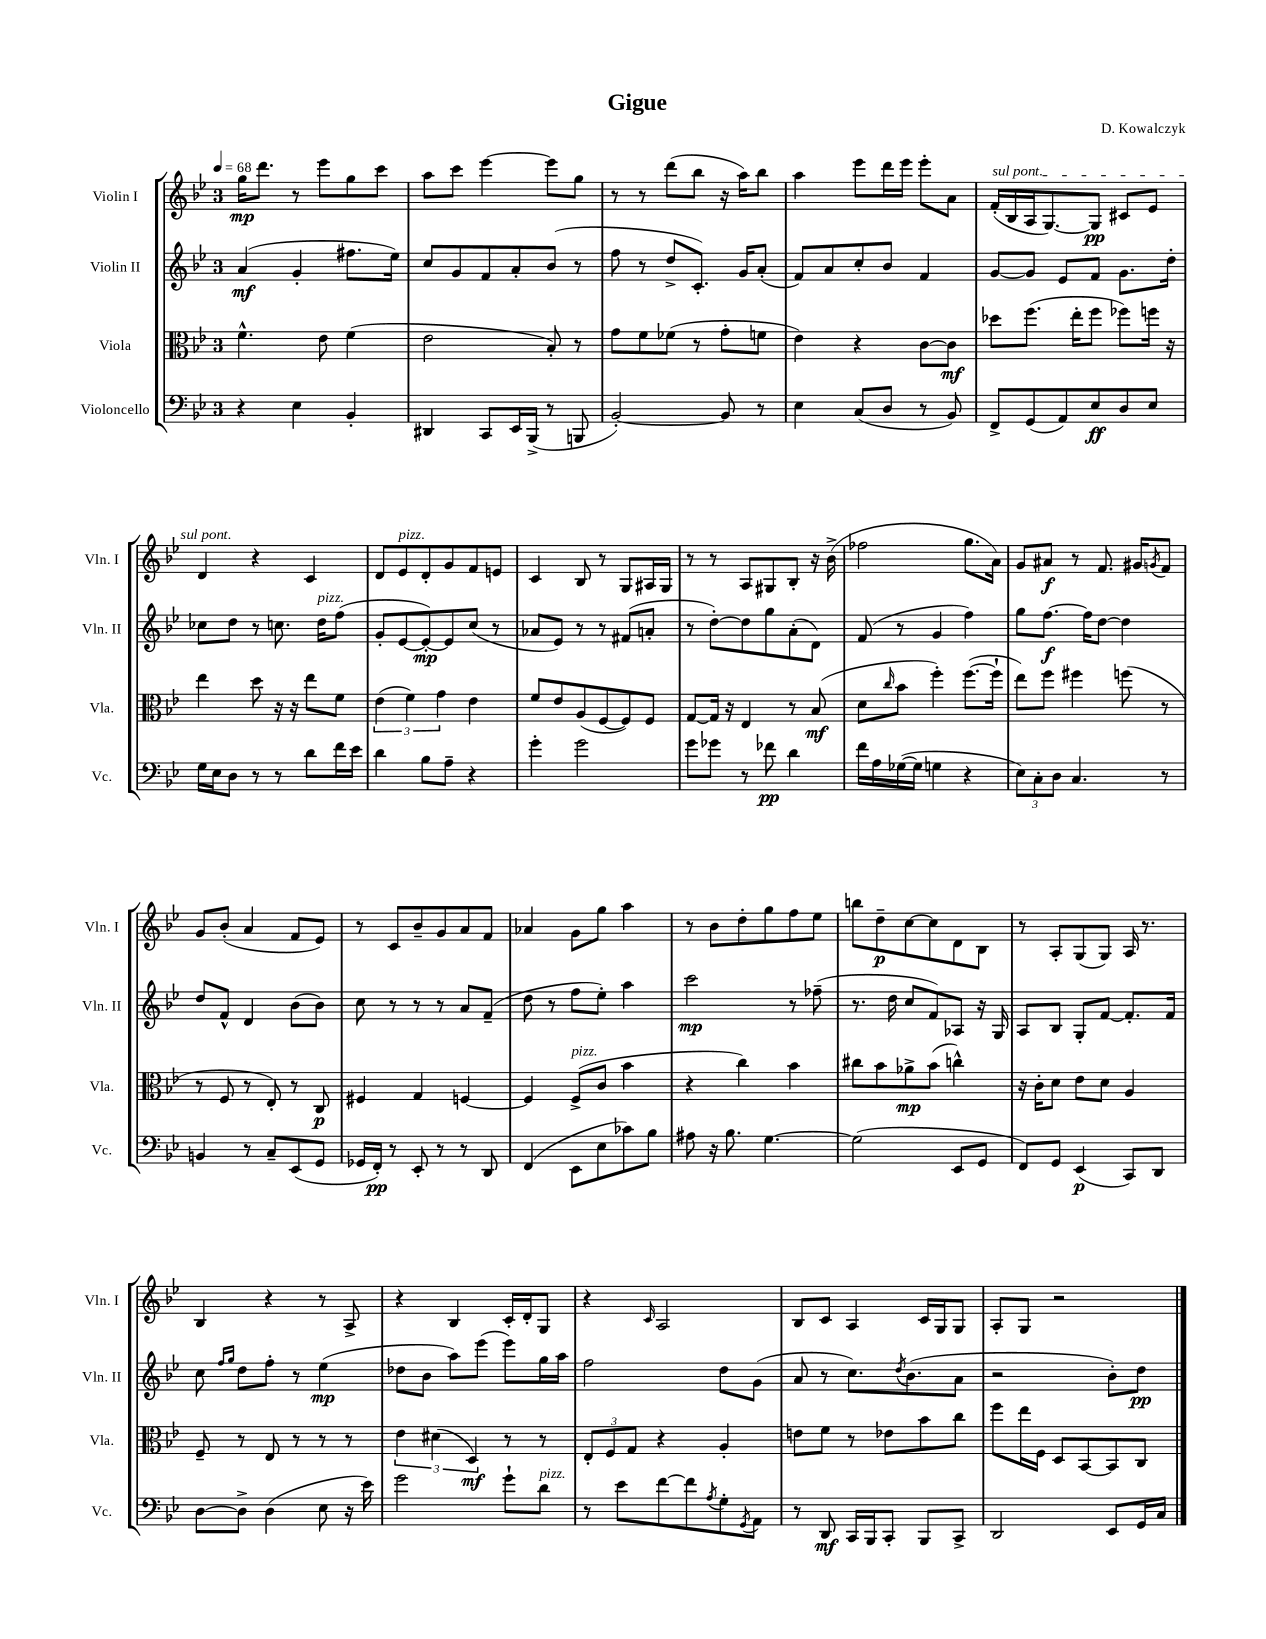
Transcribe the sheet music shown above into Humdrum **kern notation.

**kern	**kern	**kern	**kern
*staff4	*staff3	*staff2	*staff1
*clefF4	*clefC3	*clefG2	*clefG2
*k[b-e-]	*k[b-e-]	*k[b-e-]	*k[b-e-]
*M3/4	*M3/4	*M3/4	*M3/4
*MM68	*MM68	*MM68	*MM68
4r	4.f^^	(4a	16gg
.	.	.	8.ddd
4E-	.	4g'	8r
.	8e-	.	8eee-
4BB-'	(4f	8.ff#	8gg
.	.	.	8ccc
.	.	16ee-)	.
=	=	=	=
4DD#	2e-	8cc	8aa
.	.	8g	8ccc
8CC	.	8f	[4eee-
16EE-	.	8a'	.
(16BBB-^	.	.	.
8r	8B-')	(8b-	8eee-]
8BBB	8r	8r	8gg
=	=	=	=
[2BB-')	8g	8ff	8r
.	8f	8r	8r
.	(8f-	8dd^	(8ddd
.	8r	8.c')	8bb-
8BB-]	8g'	.	16r
.	.	16g	16aa)
8r	8f	(8a'	8bb-
=	=	=	=
4E-	4e-)	8f)	4aa
.	.	8a	.
(8C	4r	8cc'	8eee-
8D	.	8b-	16ddd
.	.	.	16eee-
8r	[8c	4f	8eee-'
8BB-)	8c]	.	8a
=	=	=	=
8FF^	8dd-	[8g	(16f'
.	.	.	16B-
(8GG	(8.ff	8g]	16A
.	.	.	[8.G)
8AA)	.	8e-	.
.	16ee-'	.	.
8E-	8ff	8f	8G]
8D	8ff-)	8.g	8c#
8E-	16ff	.	8e-
.	16r	16dd'	.
=	=	=	=
16G	4ee-	8cc-	4d
16E-	.	.	.
8D	.	8dd	.
8r	8dd	8r	4r
8r	16r	8.cc	.
.	16r	.	.
8d	8ee-	.	4c
.	.	16dd	.
16f	8f	(8ff	.
16e-	.	.	.
=	=	=	=
4d	(6e-	8g'	8d
.	.	[8e-	8e-
.	6f)	.	.
8B-	.	8e-'_)	8d'
.	6g	.	.
8A~	.	8e-]	8g
4r	4e-	(8cc	8f
.	.	8r	8e
=	=	=	=
4g'	8f	8a-	4c
.	8e-	8e-)	.
2g	(8A	8r	8B-
.	[8F	8r	8r
.	8F])	(8f#	8G
.	8F	8a'	16A#
.	.	.	16G
=	=	=	=
8g	[8G	8r	8r
8g-	16G]	[8dd')	8r
.	16r	.	.
8r	4E-	8dd]	8A
8f-	.	8gg	8G#
4d	8r	(8a'	8B-'
.	(8B-	8d)	16r
.	.	.	(16b-^
=	=	=	=
16f	8d	(8f	2ff-
16A	.	.	.
.	16qqcc	.	.
([16G-	8b-	8r	.
16G-]	.	.	.
4G	4ff')	4g	.
4r	([8.ff	4ff)	8.gg
.	16ff`]	.	16a)
=	=	=	=
12E-)	8ee-)	8gg	8g
12C'	.	.	.
.	8ff	[8.ff	8a#
12D	.	.	.
4.C	4ff#	.	8r
.	.	16ff]	.
.	.	[8dd	8.f
.	(8ff	4dd]	.
.	.	.	16g#
.	.	.	8qg
8r	8r	.	8f
=	=	=	=
4BB	8r	8dd	8g
.	8F	8f^^	(8b-'
8r	8r	4d	4a
8C~	8E-')	.	.
(8EE-	8r	(8b-	8f
8GG	8C	8b-)	8e-)
=	=	=	=
16GG-	4F#	8cc	8r
16FF')	.	.	.
8r	.	8r	8c
8EE-'	4G	8r	8b-~
8r	.	8r	8g
8r	[4F	8a	8a
8DD	.	(8f~	8f
=	=	=	=
(4FF	4F]	8dd	4a-
.	.	8r	.
8EE-	(8F^	8ff	8g
8E-	8c	8ee-')	8gg
8c-)	4b-	4aa	4aa
8B-	.	.	.
=	=	=	=
8A#	4r	2ccc	8r
16r	.	.	8b-
8.B-	.	.	.
.	4cc)	.	8dd'
[4.G	.	.	8gg
.	4b-	8r	8ff
.	.	(8ff-~	8ee-
=	=	=	=
(2G]	8cc#	8.r	8bb
.	8b-	.	8dd~
.	.	16dd	.
.	8a-^	8cc	[8cc
.	(8b-	8f)	8cc]
8EE-	4cc^^)	8A-	8d
8GG	.	16r	8B-
.	.	16G	.
=	=	=	=
8FF)	16r	8A	8r
.	16c'	.	.
8GG	8d	8B-	8A'
(4EE-	8e-	8G'	(8G
.	8d	[8f	8G)
8CC)	4A	8.f']	16A
.	.	.	8.r
8DD	.	.	.
.	.	16f	.
=	=	=	=
[8D	8F~	8cc	4B-
.	.	16qqff	.
.	.	16qqgg	.
8D^]	8r	8dd	.
(4D	8E-	8ff'	4r
.	8r	8r	.
8E-	8r	(4ee-	8r
16r	8r	.	8A^
16e-)	.	.	.
=	=	=	=
2g	6e-	8dd-	4r
.	.	8b-	.
.	(6d#	.	.
.	.	8aa)	4B-
.	6D)	.	.
.	.	(8eee-	.
8g`	8r	8eee-)	16c'
.	.	.	16d'
8d	8r	16gg	8G
.	.	16aa	.
=	=	=	=
8r	12E-'	2ff	4r
.	12F	.	.
8e-	.	.	.
.	12G	.	.
.	.	.	16qqc
[8f	4r	.	2A
8f]	.	.	.
8qA	.	.	.
8G'	4A'	8dd	.
8qGG	.	.	.
8AA	.	(8g	.
=	=	=	=
8r	8e	8a	8B-
8DD	8f	8r	8c
16CC	8r	8.cc)	4A
16BBB-	.	.	.
8CC'	8e-	.	.
.	.	8qdd	.
.	.	(8.b-	.
8BBB-	8b-	.	16c
.	.	.	16G
8CC^	8cc	8a	8G
=	=	=	=
2DD	8ff	2r	8A'
.	16ee-	.	8G
.	16F	.	.
.	8D	.	2r
.	[8BB-	.	.
8EE-	8BB-]	8b-')	.
16GG	8C	8dd	.
16C	.	.	.
==	==	==	==
*-	*-	*-	*-
